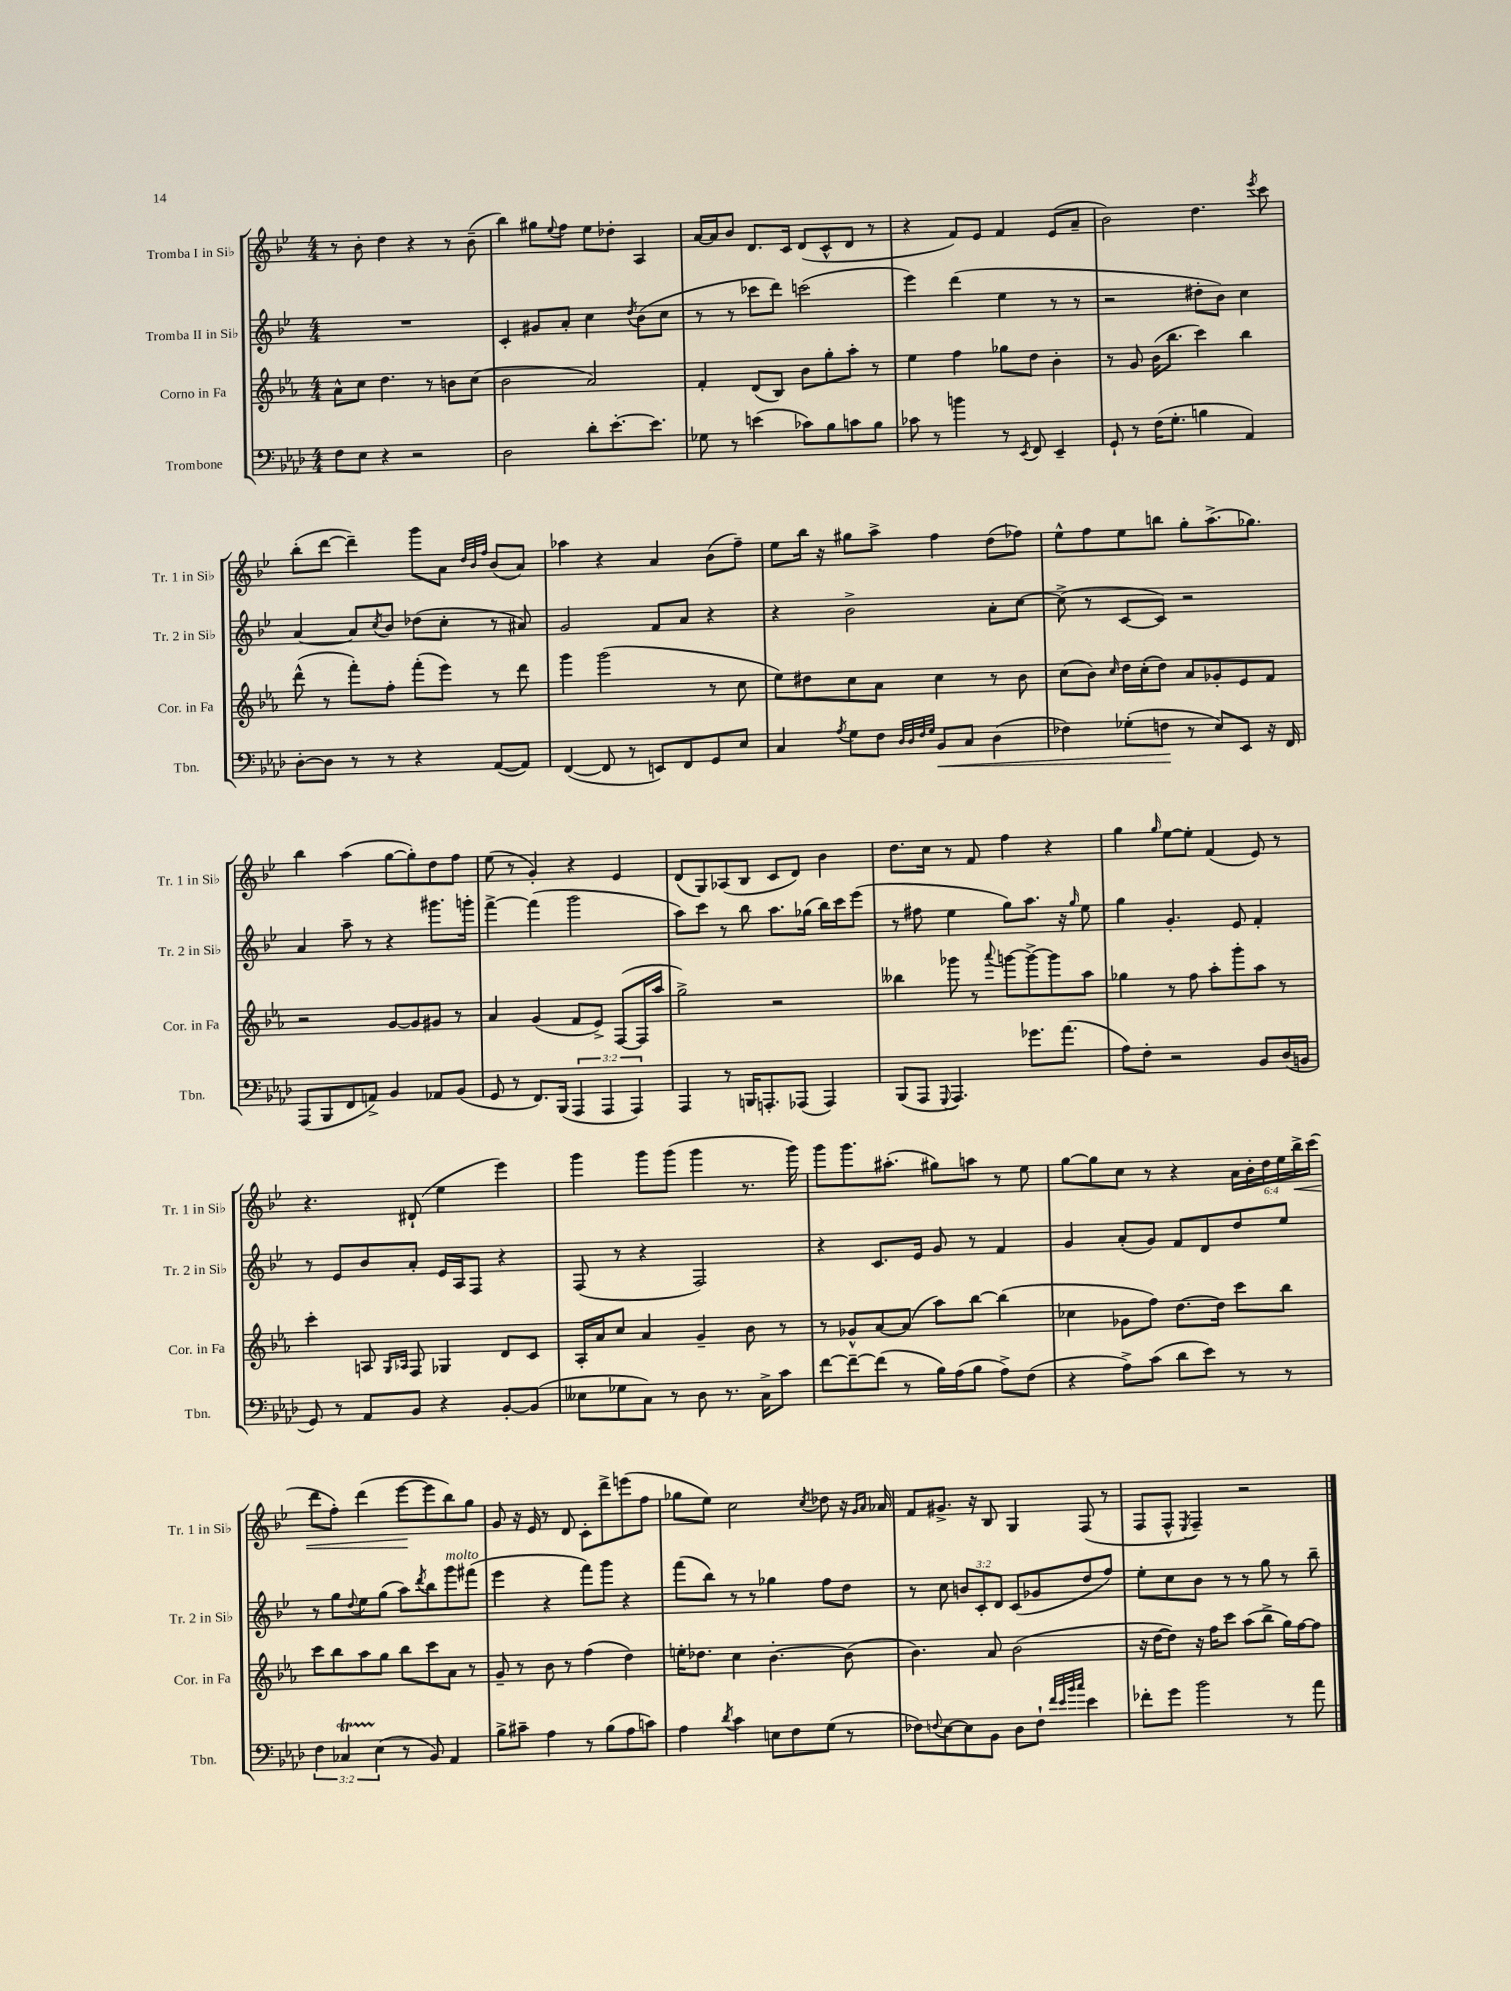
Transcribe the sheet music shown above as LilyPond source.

<<
\new StaffGroup <<
\new Staff = "s0" \with { instrumentName = "Tromba I in Sib" shortInstrumentName = "Tr. 1 in Sib" } {
    \clef treble \key bes \major \numericTimeSignature \time 4/4 \override Staff.TupletNumber.text = #tuplet-number::calc-fraction-text
    r8 bes'8-. d''4 r4 r8 bes'8--( |
    bes''4) gis''8 \appoggiatura { ees''8 } f''8 ees''8 des''8-. a4 |
    a'16~ a'16 bes'8 d'8. c'16 d'8( c'8-^ d'8 r8 |
    r4 f'8) ees'8 f'4 ees'8( a'8-- |
    bes'2) d''4. \acciaccatura { ees'''8 } c'''8 |
    bes''8-.( d'''8~ d'''4--) g'''8 a'8 \grace { d''32 bes'32 f''32 } bes'8( a'8) |
    aes''4 r4 a'4 bes'8( f''8--) |
    ees''8 bes''16 r16 gis''8 a''8-> f''4 d''8( fes''8) |
    ees''8-^ f''8 ees''8 b''8 g''8-. a''8.->( ges''8.) |
    bes''4 a''4( g''8~ g''8-.) d''8 f''8 |
    ees''8( r8 g'4-.) r4 ees'4 |
    d'8( g8) aes8( bes8 c'8 d'8) bes'4 |
    d''8. c''16 r8 f'8 f''4 r4 |
    g''4 \grace { g''16 } ees''8~ ees''8-. f'4( ees'8) r8 |
    r4. dis'8-!( ees''4 ees'''4) |
    g'''4 g'''8 g'''8( g'''4 r8. g'''16) |
    g'''8 g'''8. ais''8.-.( gis''8) a''8 r8 ees''8 |
    g''8~ g''8 c''8 r8 r4 \tuplet 6/4 { a'16 bes'16-. d''16 ees''16 bes''16->\< c'''16( } |
    d'''8 f''8-.) d'''4( ees'''8~\! ees'''8 bes''8) g''8 |
    g'8 r16 ees'16 r8 d'8 c'8-. d'''8-> e'''8( f''8 |
    ges''8 ees''8) c''2 \acciaccatura { c''8 } des''8 r16 \grace { g'16 a'16 } aes'16 |
    f'8 gis'8.-> r16 bes8 g4 f8( r8 |
    f8 f8-^ \acciaccatura { ees8 } f4--) r2 \bar "|." |
}
\new Staff = "s1" \with { instrumentName = "Tromba II in Sib" shortInstrumentName = "Tr. 2 in Sib" } {
    \clef treble \key bes \major \numericTimeSignature \time 4/4 \override Staff.TupletNumber.text = #tuplet-number::calc-fraction-text
    R1 |
    c'4-. gis'8 a'8-. c''4 \acciaccatura { d''8 } bes'8( c''8 |
    r8 r8 ces'''8 d'''8) c'''2( |
    ees'''4) d'''4( ees''4 r8 r8 |
    r2 dis''8-. bes'8) c''4 |
    a'4~ a'8 \acciaccatura { c''8 } bes'8 des''8( c''8-. r8 ais'8) |
    g'2 f'8 a'8 r4 |
    r4 bes'2-> a'8-. c''8~ |
    c''8->( r8 c'8~ c'8) r2 |
    a'4 a''8-- r8 r4 gis'''8. g'''16-. |
    f'''4~-> f'''4( g'''2 |
    a''8) c'''8 r8 bes''8 a''8. ges''16( bes''16) c'''16 ees'''8( |
    r8 fis''8 ees''4 g''8) a''8. r16 \grace { g''16 } ees''8 |
    g''4 g'4.-. ees'8 f'4-. |
    r8 ees'8 bes'8 a'8-. ees'16 a16 f8 r4 |
    f8( r8 r4 f2) |
    r4 c'8. ees'16 g'8 r8 f'4 |
    g'4 a'8-.( g'8) f'8 d'8 d''8 ees''8 |
    r8 g''8 \appoggiatura { d''8 } ees''8 g''8( a''8) \acciaccatura { d'''8 } bes''8 g'''8^\markup { \italic "molto" } fis'''8( |
    ees'''4 r4 f'''8) g'''8 r4 |
    f'''8( bes''8) r8 r8 ges''4 f''8 d''8 |
    r8 c''8 \tuplet 3/2 { b'8 c'8-. d'8 } c'8( ges'8 d''8 f''8) |
    ees''8-. c''8 bes'8 r8 r8 g''8 r8 bes''8-- \bar "|." |
}
\new Staff = "s2" \with { instrumentName = "Corno in Fa" shortInstrumentName = "Cor. in Fa" } {
    \clef treble \key ees \major \numericTimeSignature \time 4/4
    aes'8-^ c''8 d''4. r8 b'8 c''8( |
    bes'2 aes'2) |
    f'4-. d'8( bes8) bes'8 g''8-. aes''8-. r8 |
    ees''4 f''4 ges''8 d''8 bes'4-. |
    r8 g'8 bes'16( bes''8. c'''4) bes''4 |
    d'''8-^( r8 f'''8-.) f''8-. f'''8-.( ees'''8) r8 d'''8 |
    g'''4 g'''2( r8 c''8 |
    ees''8) dis''8 c''8 aes'8 c''4 r8 bes'8 |
    c''8( bes'8) \grace { c''16 } d''16 c''16-.( d''8) aes'8 ges'8-. ees'8 f'8 |
    r2 g'8~ g'8 gis'8 r8 |
    aes'4 g'4( f'8 ees'8->) f8~( f16 aes''16 |
    g''2->) r2 |
    beses''4 ges'''8 r8 \appoggiatura { aes'''8 } g'''8~ g'''8~-> g'''8 aes''8 |
    ges''4 r8 f''8 aes''8-. g'''8-. aes''8 r8 |
    c'''4-. a8 \grace { g16 aes16 } f8 ges4 d'8 c'8 |
    aes16-. aes'16 c''8 aes'4 g'4-- bes'8 r8 |
    r8 ges'8-^ aes'8~ aes'8( aes''8) bes''8~ bes''4( |
    ces''4 ges'8 f''8) d''8.~ d''16 c'''8 bes''8 |
    c'''8 bes''8 aes''8 g''8 bes''8 c'''8 aes'8 r8 |
    g'8-- r8 bes'8 r8 f''4( d''4) |
    e''16-. des''8. c''4 bes'4.~-. bes'8( |
    bes'4.) aes'8 bes'2( |
    r16 d''16~ d''8) r16 f''16 c'''8 aes''8( bes''8-> g''16) f''16~ f''8 \bar "|." |
}
\new Staff = "s3" \with { instrumentName = "Trombone" shortInstrumentName = "Tbn." } {
    \clef bass \key aes \major \numericTimeSignature \time 4/4 \override Staff.TupletNumber.text = #tuplet-number::calc-fraction-text
    f8 ees8 r4 r2 |
    des2 des'8-. ees'8.~-. ees'8. |
    ges8 r8 e'4( ces'8) bes8 c'8 bes8 |
    ces'8 r8 b'4 r8 \acciaccatura { ees,8 } f,8 ees,4-- |
    g,8-! r8 f16( g8.-. b4 aes,4) |
    des8~-. des8 r8 r8 r4 aes,8~( aes,8) |
    f,4~( f,8 r8 e,8) f,8 g,8 ees8 |
    c4 \acciaccatura { aes8 } g8 f8 \grace { des32 des32 f32 g32 } bes,8\< c8 des4( |
    fes4) ges8-.( f8\! r8 ees8) ees,8 r16 f,16 |
    aes,,8( bes,,8 f,8 a,8->) bes,4 aes,8 bes,8( |
    g,8 r8 f,8.) bes,,16( \tuplet 3/2 { aes,,4 aes,,4 aes,,4) } |
    aes,,4 r8 b,,16 a,,8.-. aes,,8( aes,,4) |
    bes,,8( aes,,8 \appoggiatura { g,,8 } aes,,4.) ges'8. aes'8.( |
    aes8) f8-. r2 bes,8 des16( b,16 |
    g,8) r8 aes,8 bes,8 r4 bes,8~-. bes,8( |
    eeses8 ges8 c8) r8 des8 r8. c16-> c'8 |
    f'8~ f'8~-- f'8( r8 bes16) aes16( bes8 aes8->) f8( |
    r4 aes8->) c'8( des'8 ees'8) r8 r8 |
    \tuplet 3/2 { f4 ces4\startTrillSpan ees4\stopTrillSpan( } r8 bes,8) aes,4 |
    bes8-> cis'8-- aes4 r8 bes8( aes8 c'8) |
    aes4 \acciaccatura { des'8 } c'4 e8 f8 g8( r8 |
    fes8) \appoggiatura { f8 } ees8~ ees8 bes,8 des8 f8-! \grace { f'32 ees'32 bes'32 c''32 } ees'4 |
    fes'8-. g'8 bes'2 r8 aes'8 \bar "|." |
}
>>
>>
\layout { \context { \Score \remove "Bar_number_engraver" } }
